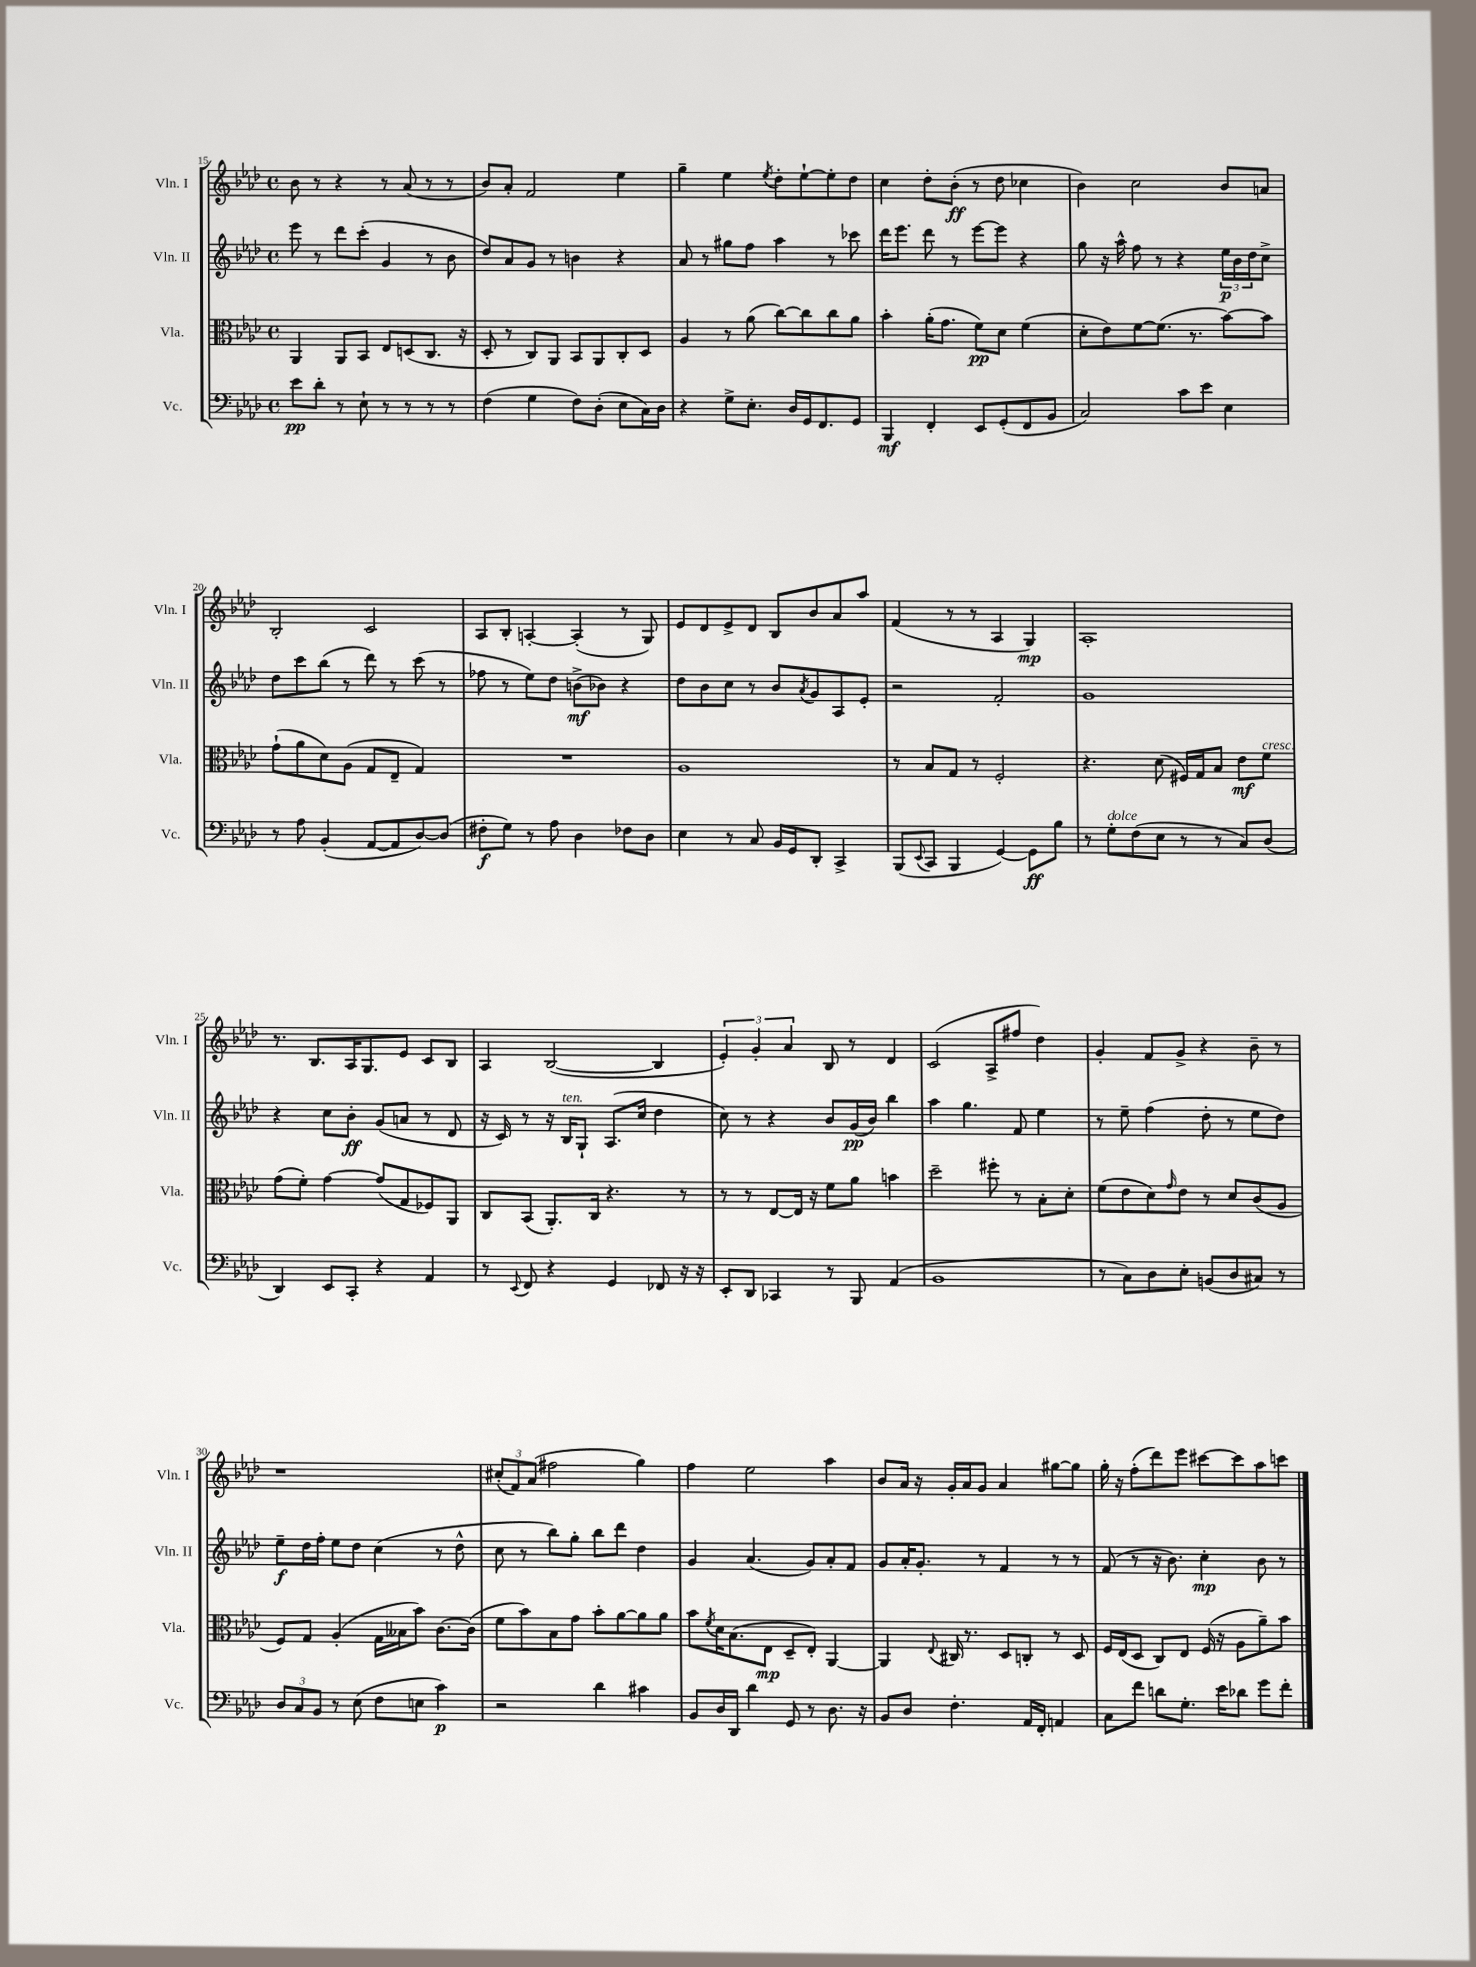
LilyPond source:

<<
\new StaffGroup <<
\new Staff = "s0" \with { instrumentName = "Vln. I" shortInstrumentName = "Vln. I" } {
    \clef treble \key aes \major \defaultTimeSignature \time 4/4
    bes'8 r8 r4 r8 aes'8( r8 r8 |
    bes'8) aes'8-. f'2 ees''4 |
    g''4-- ees''4 \acciaccatura { ees''8 } des''8-. ees''8~-! ees''8-. des''8 |
    c''4 des''8-. bes'8-.\ff( r8 des''8 ces''4 |
    bes'4) c''2 bes'8 a'8 |
    bes2-. c'2 |
    aes8 bes8-. a4~-. a4-.( r8 g8) |
    ees'8 des'8 ees'8-> des'8 bes8 bes'8 aes'8 aes''8 |
    f'4( r8 r8 aes4 g4\mp) |
    aes1-. |
    r8. bes8. aes16 g8. ees'8 c'8 bes8 |
    aes4 bes2~( bes4 |
    \tuplet 3/2 { ees'4-.) g'4-. aes'4 } bes8 r8 des'4 |
    c'2( aes8-> fis''8 des''4) |
    g'4-. f'8 g'8-> r4 bes'8-- r8 |
    r1 |
    \tuplet 3/2 { cis''8-.( f'8) aes'8( } fis''2 g''4) |
    f''4 ees''2 aes''4 |
    bes'8 aes'16 r16 g'16-. aes'16 g'8 aes'4 gis''8~ gis''8 |
    g''16-. r16 f''8-.( des'''8) ees'''8 cis'''8~ cis'''8 aes''8 c'''8 \bar "|." |
}
\new Staff = "s1" \with { instrumentName = "Vln. II" shortInstrumentName = "Vln. II" } {
    \clef treble \key aes \major \defaultTimeSignature \time 4/4
    ees'''8 r8 des'''8 c'''8-.( g'4 r8 bes'8 |
    des''8) aes'8 g'8 r8 b'4 r4 |
    aes'8 r8 gis''8 f''8 aes''4 r8 ces'''8 |
    des'''16 ees'''8. des'''8 r8 ees'''8~ ees'''8 r4 |
    g''8 r16 aes''16-^ f''8 r8 r4 \tuplet 3/2 { ees''16\p bes'16 des''16 } c''8-> |
    des''8 c'''8 bes''8( r8 des'''8) r8 c'''8( r8 |
    fes''8 r8 ees''8) des''8 b'8->\mf( bes'8) r4 |
    des''8 bes'8 c''8 r8 bes'8 \acciaccatura { aes'8 } g'8 aes8 ees'8-. |
    r2 f'2-. |
    g'1 |
    r4 c''8 bes'8-.\ff g'8( a'8 r8 des'8 |
    r16 c'16) r8 r16 bes16^\markup { \italic "ten." } g8-! aes8.( c''16 des''4 |
    c''8) r8 r4 bes'8 g'16\pp( bes'16) bes''4 |
    aes''4 g''4. f'8 ees''4 |
    r8 ees''8-- f''4( des''8-. r8 ees''8 des''8) |
    ees''8--\f des''16 f''16-. ees''8 des''8 c''4( r8 des''8-^ |
    c''8 r8 bes''8) g''8-. bes''8 des'''8 des''4 |
    g'4 aes'4.( g'8) aes'8-. f'8 |
    g'8 aes'16-. g'8.-. r8 f'4 r8 r8 |
    f'8( r8 r16 bes'8.) c''4-.\mp bes'8 r8 \bar "|." |
}
\new Staff = "s2" \with { instrumentName = "Vla." shortInstrumentName = "Vla." } {
    \clef alto \key aes \major \defaultTimeSignature \time 4/4
    aes,4 aes,8 bes,8 ees8 d8( c8. r16 |
    des8-. r8 c8) aes,8 bes,8 aes,8 c8-. des8 |
    aes4 r8 aes'8( c''8~) c''8 c''8 aes'8 |
    bes'4-. aes'16-.( g'8. f'8\pp) des'8 f'4( |
    des'8-. ees'8) f'8~ f'8.( r8. bes'8~) bes'8 |
    g'8-!( aes'8 des'8) aes8( g8 ees8-- g4) |
    R1 |
    aes1 |
    r8 bes8 g8 r8 f2-. |
    r4. des'8( fis16) g16 bes8 ees'8\mf f'8^\markup { \italic "cresc." } |
    g'8( f'8-.) g'4~ g'8( g8 fes8) aes,8 |
    c8 bes,8( aes,8.-.) c16 r4. r8 |
    r8 r8 ees8~ ees16 r16 f'8 aes'8 b'4 |
    des''2-- fis''8-. r8 bes8-. des'8-. |
    f'8( ees'8 des'8) \grace { g'16 } ees'8 r8 des'8 c'8( aes8 |
    f8) g8 aes4-.( g16 beses16 bes'8) c'8.~ c'16( |
    f'8 bes'8) bes8 g'8 bes'8-. aes'8~ aes'8 aes'8 |
    bes'8 \acciaccatura { f'8 } des'16 bes8.( ees8\mp des8-- ees8-.) aes,4~ |
    aes,4 \appoggiatura { ees8 } cis16 r8. des8 c8-. r8 des8 |
    f16 ees16( des8 c8) ees8 f16( r16 aes8 aes'8--) bes'8 \bar "|." |
}
\new Staff = "s3" \with { instrumentName = "Vc." shortInstrumentName = "Vc." } {
    \clef bass \key aes \major \defaultTimeSignature \time 4/4
    ees'8\pp des'8-. r8 ees8-! r8 r8 r8 r8 |
    f4( g4 f8) des8-.( ees8 c16) des16 |
    r4 g8-> ees8.-. des16 g,16 f,8. g,8 |
    bes,,4\mf f,4-. ees,8 g,8-.( f,8 bes,8 |
    c2) c'8 ees'8 ees4 |
    r8 aes8 bes,4-.( aes,8~ aes,8 des8~) des8( |
    fis8-.\f g8) r8 aes8 des4 fes8 des8 |
    ees4 r8 c8 bes,16 g,16 des,8-. c,4-> |
    bes,,8( \appoggiatura { ees,8 } c,8 bes,,4 g,4~) g,8\ff bes8 |
    r8 g8-.^\markup { \italic "dolce" } f8( ees8 r8 r8 c8) des8( |
    des,4) ees,8 c,8-. r4 aes,4 |
    r8 \appoggiatura { ees,8 } f,8 r4 g,4 fes,8 r16 r16 |
    ees,8-. des,8 ces,4 r8 bes,,8 aes,4( |
    bes,1 |
    r8 c8) des8 ees8-. b,8( des8 cis8) r8 |
    \tuplet 3/2 { des8 c8 bes,8 } r8 ees8( f8 e8 c'4\p) |
    r2 des'4 cis'4 |
    bes,8 des16 des,16 des'4 g,8 r8 des8. r16 |
    bes,8 des8 f4.-. aes,16 f,16-. a,4 |
    c8 f'8 d'8 g8.-. ees'16 des'8 g'8 f'8-. \bar "|." |
}
>>
>>
\layout { \context { \Score currentBarNumber = #15 } }
